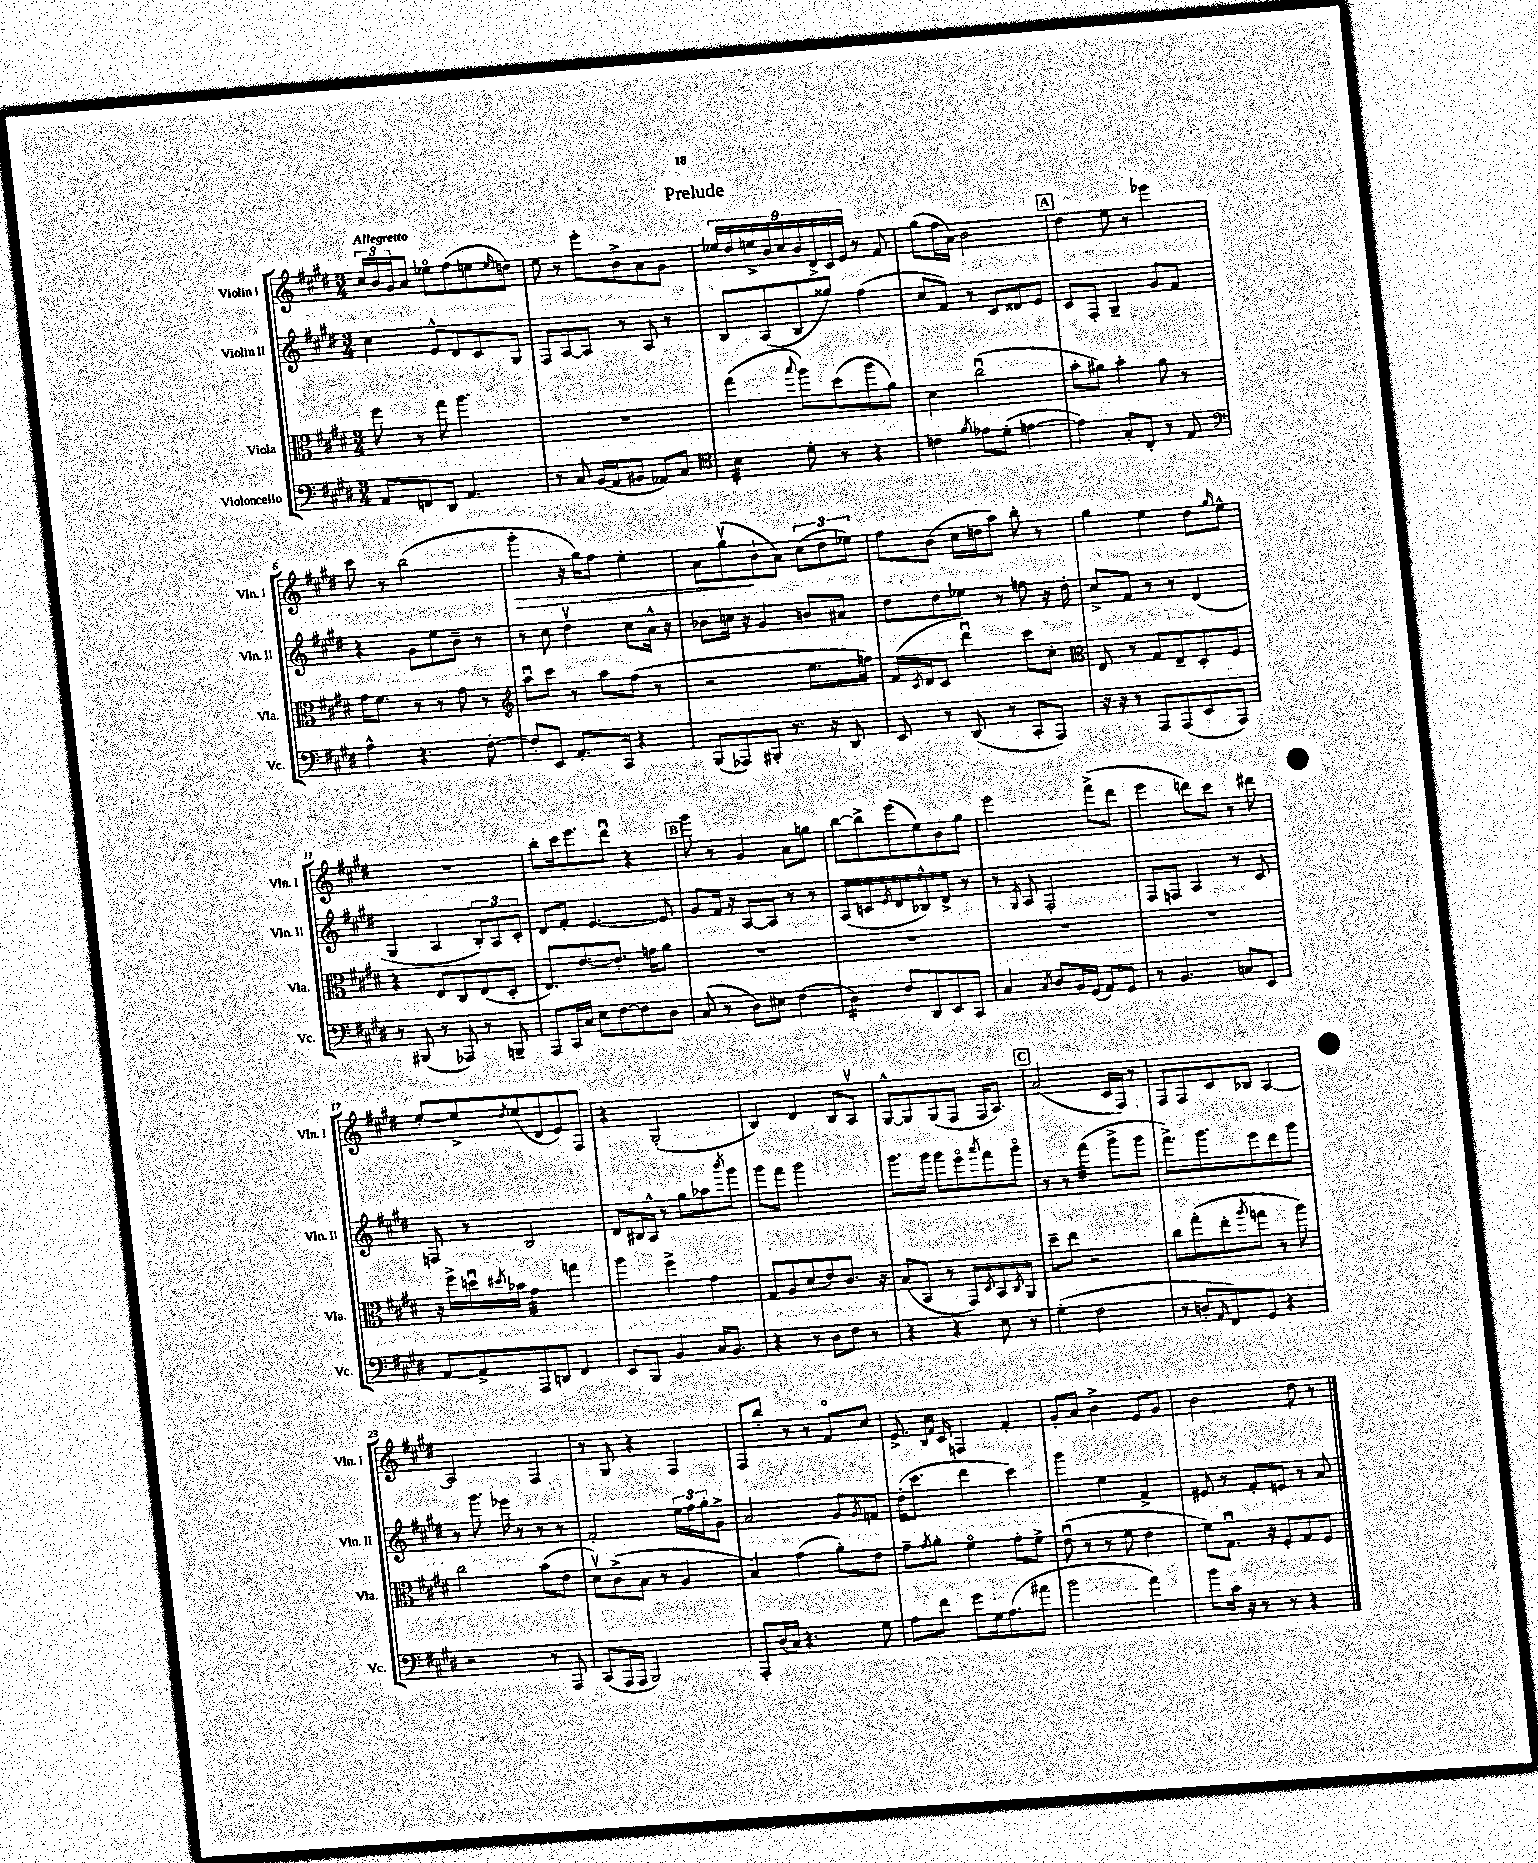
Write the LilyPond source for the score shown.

\header { title = "Prelude" }
<<
\new StaffGroup <<
\new Staff = "s0" \with { instrumentName = "Violin I" shortInstrumentName = "Vln. I" } {
    \clef treble \key e \major \numericTimeSignature \time 3/4 \tempo "Allegretto"
    \tuplet 3/2 { cis''16 b'16 gis'16 } a'8 ees''8\flageolet fis''8( e''8 \grace { e''16 } d''8) |
    e''8 r8 e'''8-. b'8-> a'8 gis'8 |
    \tuplet 9/8 { ees''16 dis''16 e''16-> b'16 cis''16 b'16 dis'16-> cis'16 e'16 } r8 fis'8 |
    gis''8( fis''16 a'16) b'2 |
    \mark \markup { \box "A" } dis''4 e''8 r8 ees'''4 |
    cis'''8 r8 b''2( |
    gis'''4-.\> r16 gis''16) fis''8 e''4-. |
    a'8 gis''8\upbow\!( b'8-! a'8) \tuplet 3/2 { cis''8( dis''8 ees''8) } |
    fis''8 b'8( cis''16 d''16 a''8) b''8-. r8 |
    gis''4 e''4 dis''8 \grace { gis''16 } e''8-^ |
    R2. |
    b''8-. cis'''16 e'''8. dis'''8\downbow r4 |
    \mark \markup { \box "B" } gis'''8 r8 gis'4 a'8 g''8 |
    b''8~ b''8-> e'''8( e''8) b'8 gis''8 |
    e'''2 fis'''8->( dis'''8 |
    e'''4 d'''8) cis'''8 r8 dis'''8 |
    e''8~-. e''8-> \acciaccatura { dis''8 } e''8( dis'8 e'8) fis8 |
    r4 gis2-.( |
    b4) dis'4 b8 a8\upbow |
    gis8~-^ gis8 gis8( fis8 fis16 a8.) |
    \mark \markup { \box "C" } a'2( cis'16 fis16) r8 |
    fis8 fis8 cis'8 bes8 a4~ |
    a2 fis4 |
    r8 gis8 r4 fis4 |
    fis8 b''8-. r8 r8 fis'8\flageolet cis''8 |
    e'8.-> \grace { b16 fis'16 } cis'16 f4 fis'4-. |
    gis'8-. a'8 b'4-> e'8 gis'8 |
    b'2 dis''8 r8 \bar "|." |
}
\new Staff = "s1" \with { instrumentName = "Violin II" shortInstrumentName = "Vln. II" } {
    \clef treble \key e \major \numericTimeSignature \time 3/4
    cis''4 e'8-^ dis'8 cis'8 gis8 |
    fis8 a8~ a8 r8 a8 r8 |
    b8 a8( b8 gisis''8) fis''4( |
    cis''8 fis'8) r8 cis'8 disis'8 e'8 |
    \mark \markup { \box "A" } cis'8 fis8-. gis4-- gis'8 fis'8 |
    r4 gis'8 e''8 b'8-- r8 |
    r8 cis''8 dis''4\upbow cis''8 a'16-^ r16 |
    bes'8 c''16 r16 gis'4 b'8 ais'8 |
    dis''8 dis''8 ees''8 r8 f''8 r16 dis''16-. |
    cis''8-> fis'8 r8 r8 dis'4( |
    gis4 a4 \tuplet 3/2 { b8-.) a8 cis'8-. } |
    dis'8 fis'8-. e'4.~ e'8 |
    \mark \markup { \box "B" } gis'8 fis'16 r16 a8~ a8 r8 r8 |
    a8( c'8 \acciaccatura { e'8 } dis'8 bes8-^) dis'8-> r8 |
    r8 \acciaccatura { gis8 } a8 fis2-. |
    fis8 f8 a4 r8 cis'8 |
    f8 r8 b2 |
    dis'8 bis16 a16-^ r8 gis''8 aes''8 \acciaccatura { b'''8 } gis'''8 |
    gis'''8 fis'''8 gis'''2 |
    gis'''8. gis'''16 gis'''8 e'''8\flageolet \acciaccatura { a'''8 } fis'''8 gis'''8\flageolet |
    \mark \markup { \box "C" } r8 r8 fis'''4:32( gis'''8-> gis'''8 |
    fis'''8.->) gis'''8. e'''8 dis'''8 gis'''8 |
    r8 gis'''8. ees'''16 r8 r8 r8 |
    fis'2-. \tuplet 3/2 { e''16 fis''16 gis''16-. } gis'8-> |
    a'2 gis'8 \acciaccatura { gis'8 } f'8 |
    dis''16-.( cis'''8. dis'''4 cis'''4) |
    gis'''4 e''4 fis'4-> |
    eis'8 r8 fis'8-. e'8 r8 a'8 \bar "|." |
}
\new Staff = "s2" \with { instrumentName = "Viola" shortInstrumentName = "Vla." } {
    \clef alto \key e \major \numericTimeSignature \time 3/4
    fis''8 r8 gis''8 a''4. |
    R2. |
    gis''4( \appoggiatura { b''8 } a''8) dis''8( a''8 a'8) |
    dis'4 cis''2\downbow( |
    \mark \markup { \box "A" } b'8-. ais'8) b'4-. ais'8 r8 |
    gis'16 fis'8. r8 r8 gis'8 r8 |
    \clef treble a''8\downbow cis'''8 r8 a''8 fis''8( r8 |
    r2 e''8. f''16) |
    fis'16( \acciaccatura { cis'8 } dis'16 cis'8 dis'''4\downbow) cis'''8 cis''8-. |
    \clef alto e8 r8 gis8 e8-- dis8-. fis8 |
    r4 e8 cis8 e8( dis8-. |
    e8.) e'8.~ e'8.-. g'16 a'8 |
    \mark \markup { \box "B" } R2. |
    R2. |
    R2. |
    R2. |
    r16 fis''16-> d''16\downbow \acciaccatura { dis''8 } bes'16 gis'4:32 g''4 |
    a''4 fis''4-> gis'4 |
    gis8 a8 dis'8( e'8) cis'8. r16 |
    b8( b,8 r8 gis,8) \acciaccatura { dis8 } b,8 \acciaccatura { cis8 } a,8 |
    \mark \markup { \box "C" } dis''8-- e''8 r2 |
    cis''8 gis''8-.( e''8-. \acciaccatura { a''8 } g''8 r8 a''8) |
    cis''2 b'8( e'8 |
    dis'8\upbow) cis'8->( b8 r8 a4 |
    b4) gis'4( a'8-.) e'8 |
    gis'8-- \acciaccatura { gis'8 } a'8-. fis'4\flageolet gis'8-. fis'8-> |
    e'8\downbow( r8 r8 fis'8 e'4 |
    fis'8) gis8.\downbow r16 fis8-. gis8 fis8 \bar "|." |
}
\new Staff = "s3" \with { instrumentName = "Violoncello" shortInstrumentName = "Vc." } {
    \clef bass \key e \major \numericTimeSignature \time 3/4
    a,8 f,8 dis,8 a,4. |
    r8 cis8 b,16( a,16 bis,8 aes,8) cis8 |
    \clef tenor b4:32 dis'8-. r8 r4 |
    c'4 \acciaccatura { fis'8 } ees'8 dis'8-.( e'4~ |
    \mark \markup { \box "A" } e'4) gis8-. cis8-. r8 e8 |
    \clef bass a4-^ r4. fis8~-. |
    fis8-. e,8 a,8.-. cis,16 r4 |
    b,,8( aes,,8) bis,,8-. r8. r16 dis,8 |
    e,8 r8 dis,8( r8 cis,8-. a,,8) |
    r16 r16 r8 a,,8 a,,8( e,8 a,,8) |
    r8 bis,,8( r8 aes,,8) r8 b,,8-- |
    a,,8 cis,16 cis16 e8 fis8~ fis8 dis8 |
    \mark \markup { \box "B" } cis8( r8 dis8) eis8 fis4( |
    dis4:16) fis8 dis,8 e,8 cis,8 |
    cis4 \acciaccatura { cis8 } dis8 b,16 gis,16( a,8) gis,8 |
    r8 b,4. c8 e,8 |
    a,8~ a,8-> a,,8 d,8 fis,4 |
    e,8 b,,8 b,4 cis16 b,8. |
    r4 r8 dis8 fis8 r8 |
    r4 r4 e8 r8 |
    \mark \markup { \box "C" } gis4-.( fis2 |
    r8 d8-. \grace { a,16 } fis,8) gis,8 r4 |
    r2 r8 a,,8 |
    cis,8( a,,16 a,,16 b,,2) |
    a,,8-. dis16( cis16) r4. gis8 |
    a8 fis'8 gis'8 gis16 a8.( ais'8 |
    b'2 a'4) |
    b'8 cis'16 r16 r8 r8 r4 \bar "|." |
}
>>
>>
